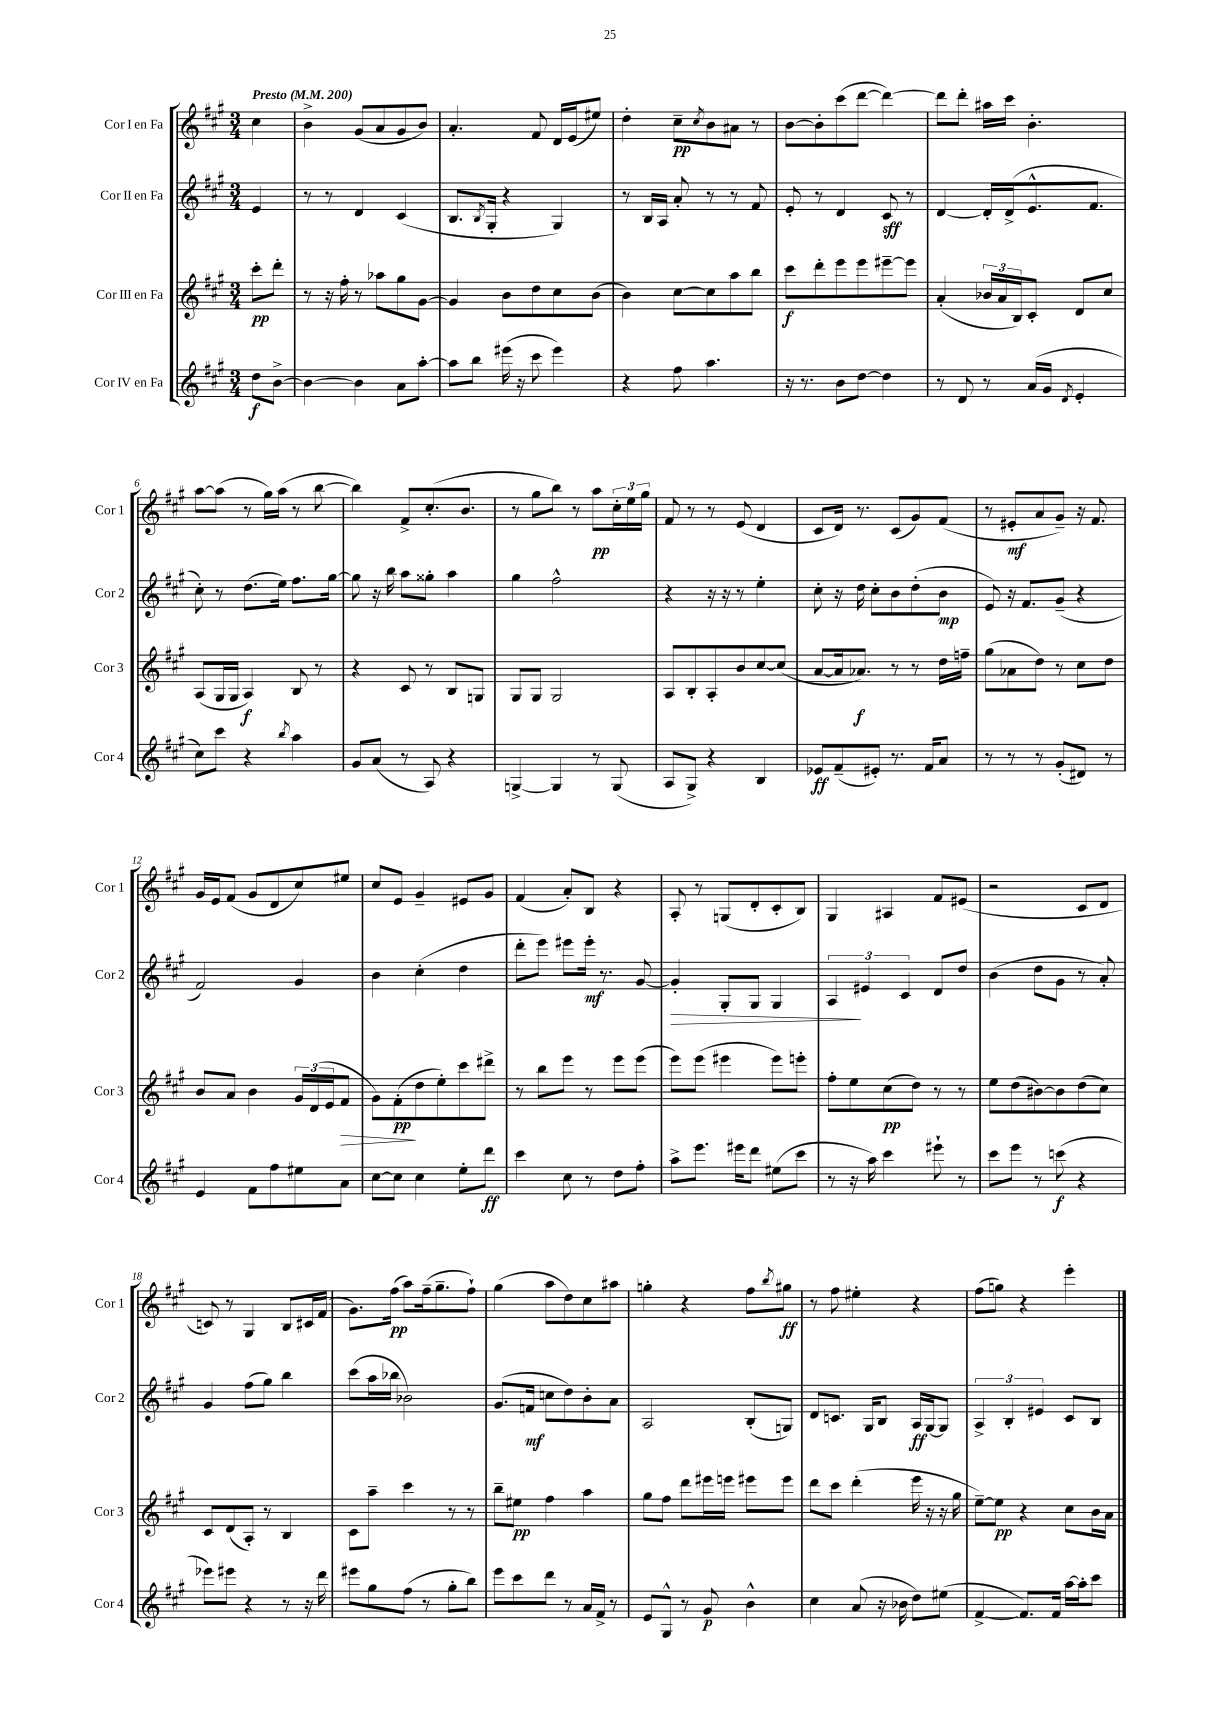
<<
\new StaffGroup <<
\new Staff = "s0" \with { instrumentName = "Cor I en Fa" shortInstrumentName = "Cor 1" } {
    \clef treble \key a \major \numericTimeSignature \time 3/4 \partial 4 \tempo "Presto" 4 = 200
    cis''4 |
    b'4-> gis'8( a'8 gis'8 b'8) |
    a'4.-. fis'8 d'16 e'16( eis''8) |
    d''4-. cis''8--\pp \acciaccatura { cis''8 } b'8 ais'8 r8 |
    b'8~ b'8-. cis'''8( d'''8~ d'''4~) |
    d'''8 d'''8-. ais''16 cis'''16 b'4.-. |
    a''8~ a''8( r8 gis''16) a''16( r8 b''8~ |
    b''4) fis'8-> cis''8.-.( b'8. |
    r8 gis''8 b''8) r8 a''8\pp \tuplet 3/2 { cis''16-. e''16 gis''16 } |
    fis'8 r8 r8 e'8( d'4 |
    cis'8 d'16) r8. cis'8( gis'8) fis'8( |
    r8 eis'8-.\mf a'8 gis'8--) r16 fis'8. |
    gis'16 e'16 fis'8( gis'8 d'8 cis''8) eis''8 |
    cis''8 e'8 gis'4-- eis'8 gis'8 |
    fis'4( a'8-.) b8 r4 |
    a8-. r8 g8( d'8-. cis'8-. b8) |
    gis4 ais4 fis'8 eis'8( |
    r2 cis'8 d'8 |
    c'8) r8 gis4 b8 cis'16 fis'16( |
    gis'8.) fis''16\pp( a''8) fis''16--( gis''8.-- fis''8-!) |
    gis''4( a''8 d''8) cis''8 ais''8 |
    g''4-. r4 fis''8 \acciaccatura { b''8 } gis''8\ff |
    r8 fis''8 eis''4-. r4 |
    fis''8( g''8) r4 e'''4-. \bar "|." |
}
\new Staff = "s1" \with { instrumentName = "Cor II en Fa" shortInstrumentName = "Cor 2" } {
    \clef treble \key a \major \numericTimeSignature \time 3/4 \partial 4
    e'4 |
    r8 r8 d'4 cis'4( |
    b8. \acciaccatura { b8 } gis16-. r4 gis4) |
    r8 b16 a16 a'8-. r8 r8 fis'8 |
    e'8-. r8 d'4 cis'8\sff r8 |
    d'4~ d'16-. d'16->( e'8.-^ fis'8. |
    cis''8-.) r8 d''8.( e''16) fis''8. gis''16~ |
    gis''8 r16 b''16 a''8 gisis''8-. a''4 |
    gis''4 fis''2-^ |
    r4 r16 r16 r8 e''4-. |
    cis''8-. r16 d''16 cis''8-. b'8 d''8-.( b'8\mp |
    e'8) r16 fis'8. gis'8--( r4 |
    fis'2) gis'4 |
    b'4 cis''4-.( d''4 |
    d'''8-. e'''8) eis'''8 eis'''16-.\mf r8. gis'8~ |
    gis'4-.\> gis8-. gis8 gis4 |
    \tuplet 3/2 { a4\! eis'4 cis'4 } d'8 d''8 |
    b'4( d''8 gis'8 r8 a'8-.) |
    gis'4 fis''8( gis''8) b''4 |
    cis'''8( a''16 bes''16 bes'2) |
    gis'8.( f'16\mf c''8 d''8) b'8-. a'8 |
    a2 b8-.( g8) |
    d'8 c'8. gis16 b8 a16\ff gis16~ gis8 |
    \tuplet 3/2 { a4-> b4-. eis'4 } cis'8 b8 \bar "|." |
}
\new Staff = "s2" \with { instrumentName = "Cor III en Fa" shortInstrumentName = "Cor 3" } {
    \clef treble \key a \major \numericTimeSignature \time 3/4 \partial 4
    cis'''8-.\pp d'''8-. |
    r8 r16 fis''16-. r8 aes''8 gis''8 gis'8~ |
    gis'4 b'8 d''8 cis''8 b'8( |
    b'4) cis''8~ cis''8 a''8 b''8 |
    cis'''8\f d'''8-. e'''8 e'''8 eis'''8~-- eis'''8 |
    a'4-.( \tuplet 3/2 { bes'16 a'16 b16) } cis'8-. d'8 cis''8 |
    a8( gis16 gis16 a4\f) b8 r8 |
    r4 cis'8 r8 b8 g8 |
    gis8 gis8 gis2 |
    a8 b8-. a8-. b'8 cis''8~ cis''8( |
    a'8~ a'16 aes'8.\f) r8 r8 d''16 f''16-- |
    gis''8( aes'8 d''8) r8 cis''8 d''8 |
    b'8 a'8 b'4 \tuplet 3/2 { gis'16 d'16( e'16 } fis'8\> |
    gis'8) fis'8-.\pp\!( d''8 e''8-.) cis'''8 dis'''8-> |
    r8 b''8 e'''8 r8 e'''8 e'''8( |
    e'''8) e'''8( eis'''4 eis'''8) e'''8-. |
    fis''8-. e''8 cis''8\pp( d''8) r8 r8 |
    e''8 d''8( bis'8~) bis'8 d''8( cis''8) |
    cis'8 d'8( a8-.) r8 b4 |
    cis'8 a''8-- cis'''4 r8 r8 |
    b''8-- eis''8\pp fis''4 a''4 |
    gis''8 fis''8 d'''8 eis'''16 e'''16 eis'''8 eis'''8 |
    d'''8 cis'''8 d'''4-.( e'''16 r16 r16 gis''16 |
    e''8~--) e''8\pp r4 cis''8 b'16 a'16 \bar "|." |
}
\new Staff = "s3" \with { instrumentName = "Cor IV en Fa" shortInstrumentName = "Cor 4" } {
    \clef treble \key a \major \numericTimeSignature \time 3/4 \partial 4
    d''8\f b'8~-> |
    b'4~ b'4 a'8 a''8~-. |
    a''8 b''8 eis'''16( r16 cis'''8 eis'''4) |
    r4 fis''8 a''4. |
    r16 r8. b'8 d''8~ d''4 |
    r8 d'8 r8 a'16( gis'16 \acciaccatura { d'8 } e'4-. |
    cis''8) cis'''8 r4 \acciaccatura { b''8 } a''4 |
    gis'8 a'8( r8 a8) r4 |
    g4~-> g4 r8 g8( |
    a8 gis8->) r4 b4 |
    ees'8\ff fis'8--( eis'8-.) r8. fis'16 a'8 |
    r8 r8 r8 gis'8-.( dis'8) r8 |
    e'4 fis'8 fis''8 eis''8 a'8 |
    cis''8~ cis''8 cis''4 e''8-. d'''8\ff |
    cis'''4 cis''8 r8 d''8 fis''8-. |
    a''8-> e'''8. eis'''16 d'''8 eis''8( cis'''8 |
    r8 r16 a''16) cis'''4 eis'''8-! r8 |
    cis'''8 e'''8 r8 c'''8\f( r4 |
    ees'''8) eis'''8 r4 r8 r16 d'''16 |
    eis'''8 gis''8 fis''8( r8 gis''8-. b''8) |
    e'''8 cis'''8 d'''8 r8 a'16 fis'16-> r8 |
    e'8 gis8-^ r8 gis'8\p b'4-^ |
    cis''4 a'8( r16 bes'16 d''8) eis''8( |
    fis'4~-> fis'8.) fis'16 a''16~ a''16-. cis'''8 \bar "|." |
}
>>
>>
